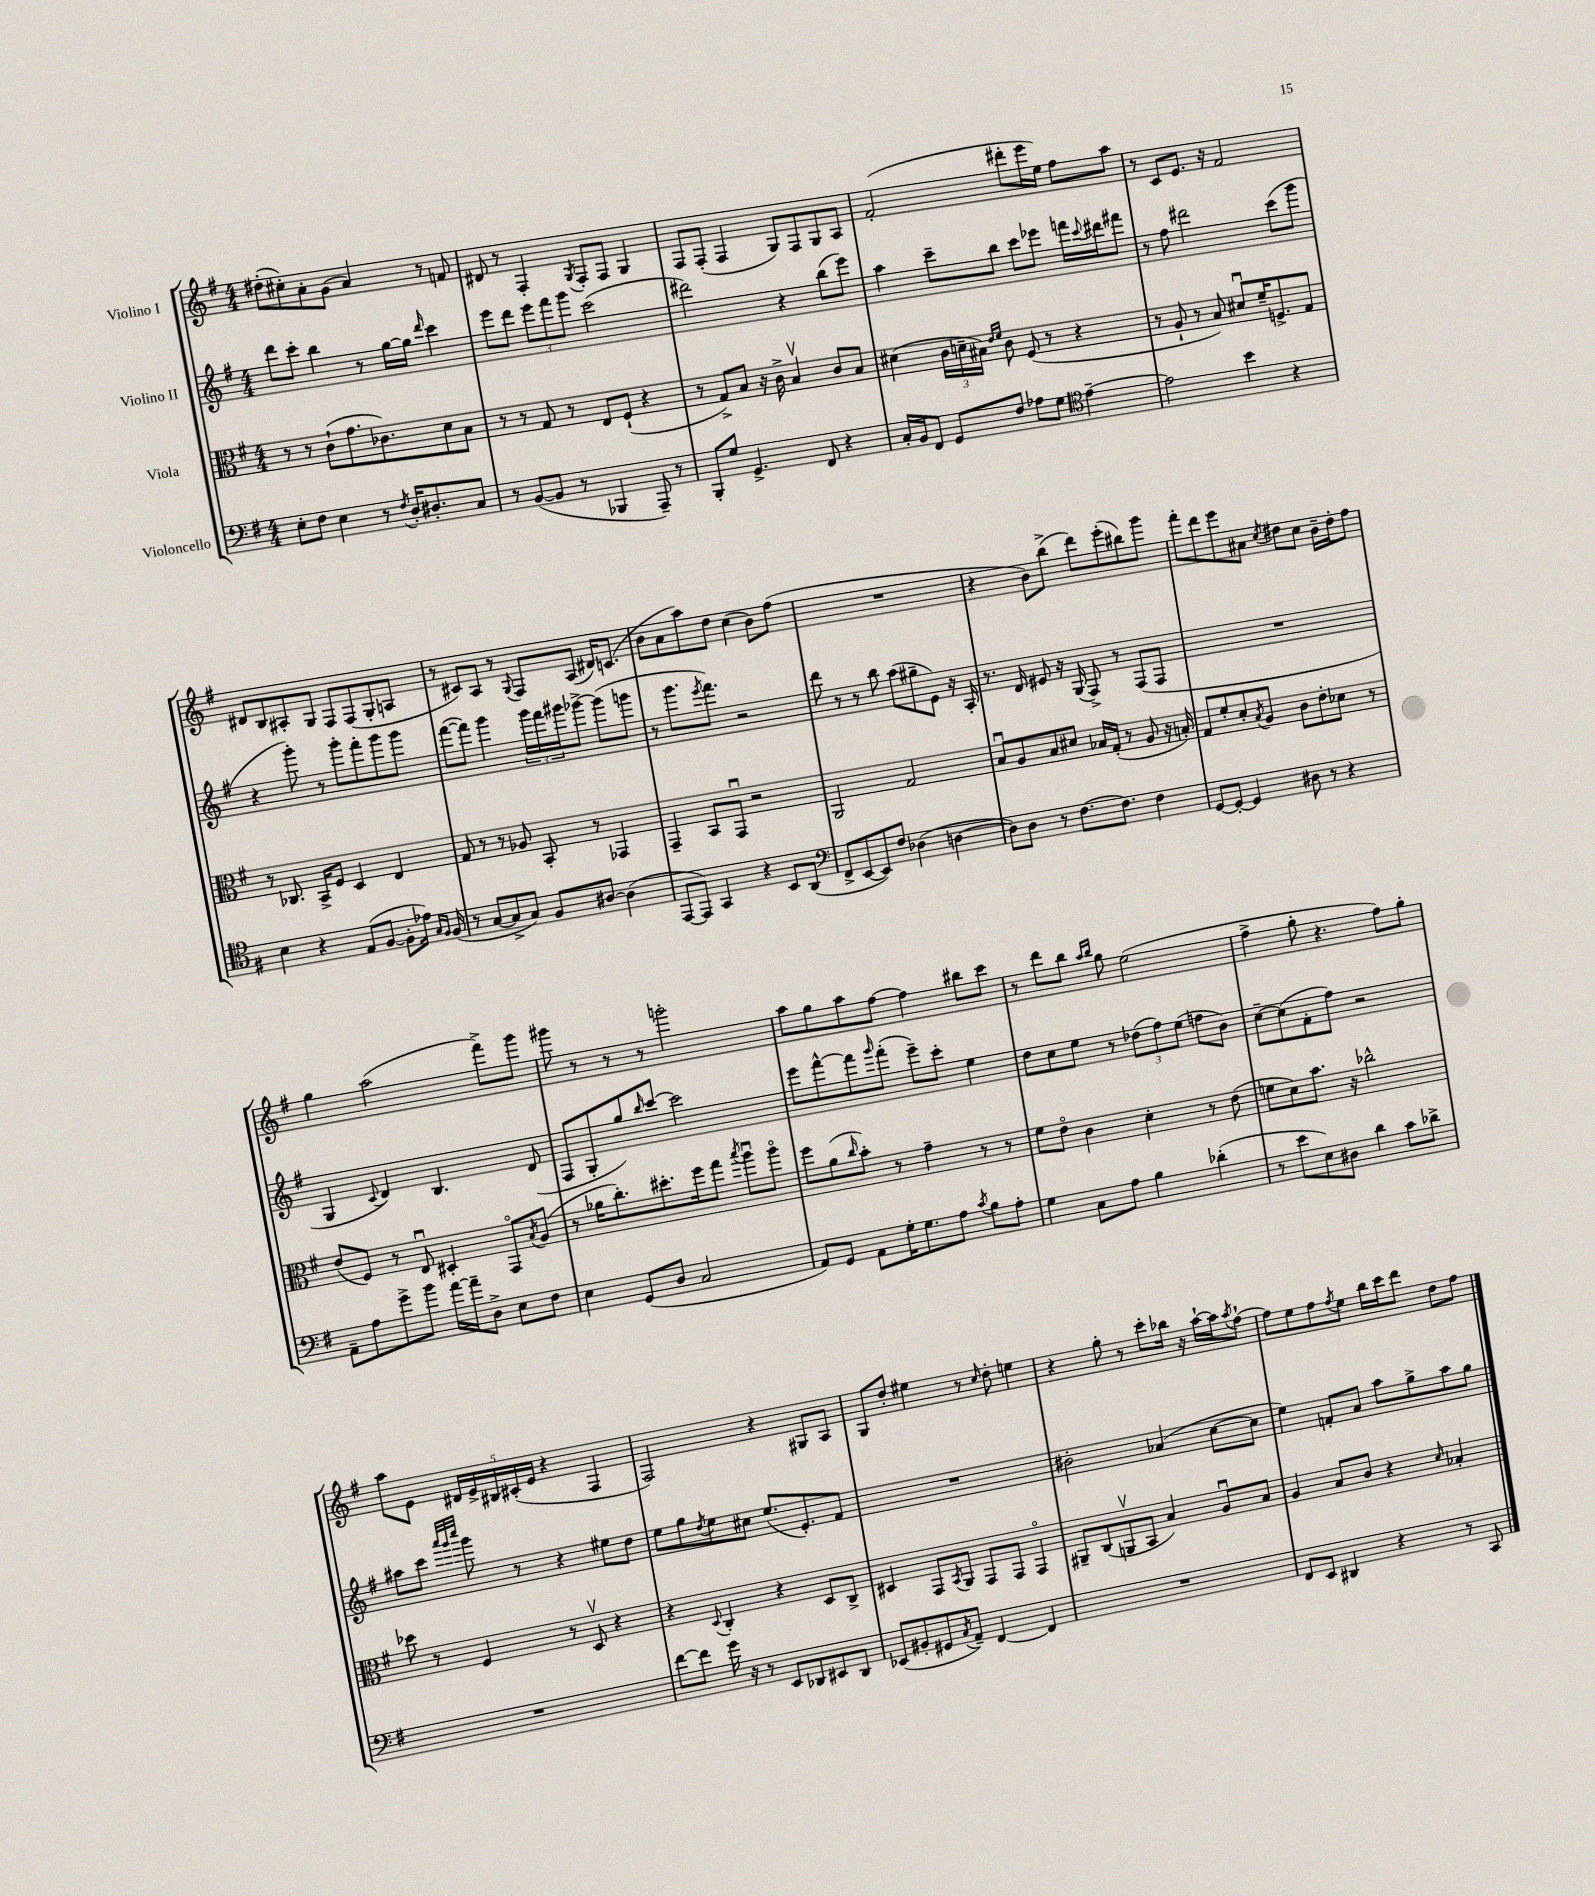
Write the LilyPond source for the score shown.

<<
\new StaffGroup <<
\new Staff = "s0" \with { instrumentName = "Violino I" } {
    \clef treble \key g \major \numericTimeSignature \time 4/4
    dis''8-.( cis''8-.) a'8-. g'8( a'4) r8 f'8 |
    dis'8 r8 fis4-. \acciaccatura { g8 } fis8-. fis8 g4 |
    fis8 fis8-.( fis4 g8) fis8 g8 a8 |
    fis'2-.( dis'''8-. e'''16 e''16) fis''8 a''8 |
    r8 c'8 e'8. r16 fis'2 |
    dis'8 b8 ais8-. g8 fis8 fis8( g8-. a8 |
    r8 cis'8) a8 r8 \appoggiatura { g8 } fis8 a8( dis'16) c'8.( |
    b'8 a'8 a''8) d''8 c''4( b'8) fis''8( |
    R1 |
    r4 b'8) b''8->( d'''8) e'''8-.( bis''8) g'''8 |
    fis'''8-. d'''8 e'''8 ais'8 \acciaccatura { c''8 } dis''8 c''8 b'16-- dis''16-. fis''8 |
    g''4 a''2( fis'''8->) g'''8 |
    gis'''8 r8 r8 r8 g'''2-. |
    a''8 g''8 a''8 fis''8~ fis''4 bis''8 c'''8 |
    r8 d'''8 b''8 \grace { a''16 b''16 } g''8 e''2( |
    fis''4-> g''8-. r4. fis''8) g''8-. |
    a''8 e'8 \tuplet 5/4 { dis'16 e'16-> bis16 cis'16-.( e'16 } r4 fis4 |
    fis2) r4 gis8 a8 |
    g8 d''8-. eis''4 r8 \grace { c''16 } d''8-. e''4 |
    r4 g''8-. r8 c'''8-. bes''16 r16 a''16~-! a''16 \acciaccatura { a''8 } fis''8~-! |
    fis''8 e''8 fis''8 \acciaccatura { fis''8 } e''8 b''16 c'''16 d'''8 d''8 fis''8 \bar "|." |
}
\new Staff = "s1" \with { instrumentName = "Violino II" } {
    \clef treble \key g \major \numericTimeSignature \time 4/4
    d'''8 c'''8-. b''4 r8 g''16~ g''16 \grace { d'''16 } c'''4 |
    e'''8 d'''8 \tuplet 3/2 { e'''8 fis'''8 g'''8 } c'''2( |
    dis'''2) r4 b''8( e'''8) |
    a''4 c'''8-- b''8 c'''8 ees'''8 f'''16 \appoggiatura { c'''8 } dis'''16 fis'''8 |
    r8 fis''8 dis'''2 c'''8( g'''8 |
    r4 g'''8-.) r8 g'''8-. fis'''8-. g'''8 g'''8 |
    fis'''8~( fis'''8) g'''4 \tuplet 3/2 { g'''16 fis'''16 gis'''16 } ges'''8~-> ges'''8( g'''8 |
    r8 g'''8. \acciaccatura { e'''8 } fis'''8.) r2 |
    d'''8 r8 r8 b''8 a''8( gis''8-- e'8) r16 a16-. |
    r8. d'16 eis'8 r16 g16( fis8->) r8 fis8( fis8 |
    R1 |
    g4 \appoggiatura { c'8 } d'4) b4. d'8( |
    fis8 g8-. g''8) \grace { b''16 } c'''8~ c'''2 |
    e'''8 fis'''8~-^ fis'''8 \grace { g'''16 } fis'''8-.( e'''8--) c'''8-. e''4 |
    d''8 c''8 e''8 r8 \tuplet 3/2 { des''8( fis''8) e''8( } f''8 b'8) |
    c''8~-- c''8( fis'8-. fis''8) r2 |
    ais''8 c'''8 \grace { a'''32 g'''32 c''''32 } g'''8 r8 r4 eis''8 d''8 |
    e''8 g''8 \acciaccatura { d''8 } e''8 cis''8 e''8.( e'8.-.) fis'8 |
    R1 |
    bis'2-. aes'4( c''8~ c''8 |
    e''4) f'8-. a'8 a''8 g''8-> a''8 g''8 \bar "|." |
}
\new Staff = "s2" \with { instrumentName = "Viola" } {
    \clef alto \key g \major \numericTimeSignature \time 4/4
    r8 r8 c'8-!( g'8. ces'8.) d'8 b8 |
    r8 r8 g8 r8 e8 fis8-!( r4 |
    r8 g8->) b8 r16 c'16-> b4\upbow c'8 b8 |
    dis'4( \tuplet 3/2 { c'16 d'16-- bis16) } \grace { e'16 fis'16 } c'8 fis8( r8 r4 |
    r8 a8-! r8 b8) dis'8\downbow fis'16-- f8.-> g8 |
    r8 ces8. b,16-> fis8 d4 e4 |
    g8 r8 r8 aes8 b,8-. r8 ges,4 |
    g,4-- b,8 g,8\downbow r2 |
    a,2 g2 |
    b8\downbow a8 b8 dis'8 bes16 g16-.( r8 a8 r16 b16-.) |
    g8 fis'8-. d'8-. \acciaccatura { b8 } a8 c'8 e'8-. des'8 r8 |
    e'8( fis8) r8 e8\downbow dis4-. g,8\flageolet \acciaccatura { b8 } a8( |
    r8 aes'16 c''8.-.) dis''8.-. fis''16 g''8 \acciaccatura { b''8 } a''8\downbow a''8\flageolet |
    fis''8 a'8( \grace { c''16 } b'8-.) r8 g'4-- r8 r8 |
    fis'8 e'8\flageolet c'4 d'4-. r8 e'8( |
    f'8 d'8) b'8. r16 ces''2-^ |
    des''8 r8 fis4 r8 d8\upbow r4 |
    r4 \appoggiatura { d8 } c4-. r4 d8 c8-> |
    dis4 g,8 \acciaccatura { b,8 } a,8 g,8 g,8 g,4\flageolet |
    ais,8-- c8( a,8\upbow b,8 b4) a8\downbow b8 |
    a4 b8 c'8 r4 \grace { d'16 } bes4-. \bar "|." |
}
\new Staff = "s3" \with { instrumentName = "Violoncello" } {
    \clef bass \key g \major \numericTimeSignature \time 4/4
    e8-. fis8 e4 r8 \acciaccatura { fis8 } d16-. dis8.-. c8 |
    r8 b,8~( b,8 r8 bes,,4 a,,8--) r8 |
    b,,8-. g8 g,4.-> fis,8 r4 |
    c16-. b,16 fis,8 g,8 fis8 aes8 g8 \clef tenor e'4~-- |
    e'2 b'4 r4 |
    b4 r4 e8( fis8~ fis8-. ees'16) \grace { g16 fis16 } fis16( |
    r8 g8~ g8-> g8) fis8 ais8~ ais4( |
    e,8~ e,8) g,4 r4 b,8 a,8( |
    \clef bass fis,8-> e,8~ e,8) fis8 des4( d4~ |
    d8) d8 r8 fis8.~ fis8. fis4 |
    g,8~ g,8~-. g,4 dis8 r8 r4 |
    a,8-- a8 g'8-> b'8 a'16~ a'16-- d8-> e8 fis8 |
    e4 g,8( d8 c2 |
    a,8) g,8 a,8 g16-. g8. a8 \acciaccatura { c'8 } b8 a8-. |
    g4 c8 a8 b4 des'4-.( |
    r8 e'8 e8) dis8 d'4 c'8 des'8-> |
    R1 |
    fis'8~ fis'8 g'16 r16 r8 e,8 des,8 eis,8 des,8 |
    ees,8( bis,8-. gis,8 \acciaccatura { c8 } a,8--) fis,4~ fis,4 |
    R1 |
    fis,8 e,8 dis,4 r4 r8 c,8 \bar "|." |
}
>>
>>
\layout { \context { \Score \remove "Bar_number_engraver" } }
